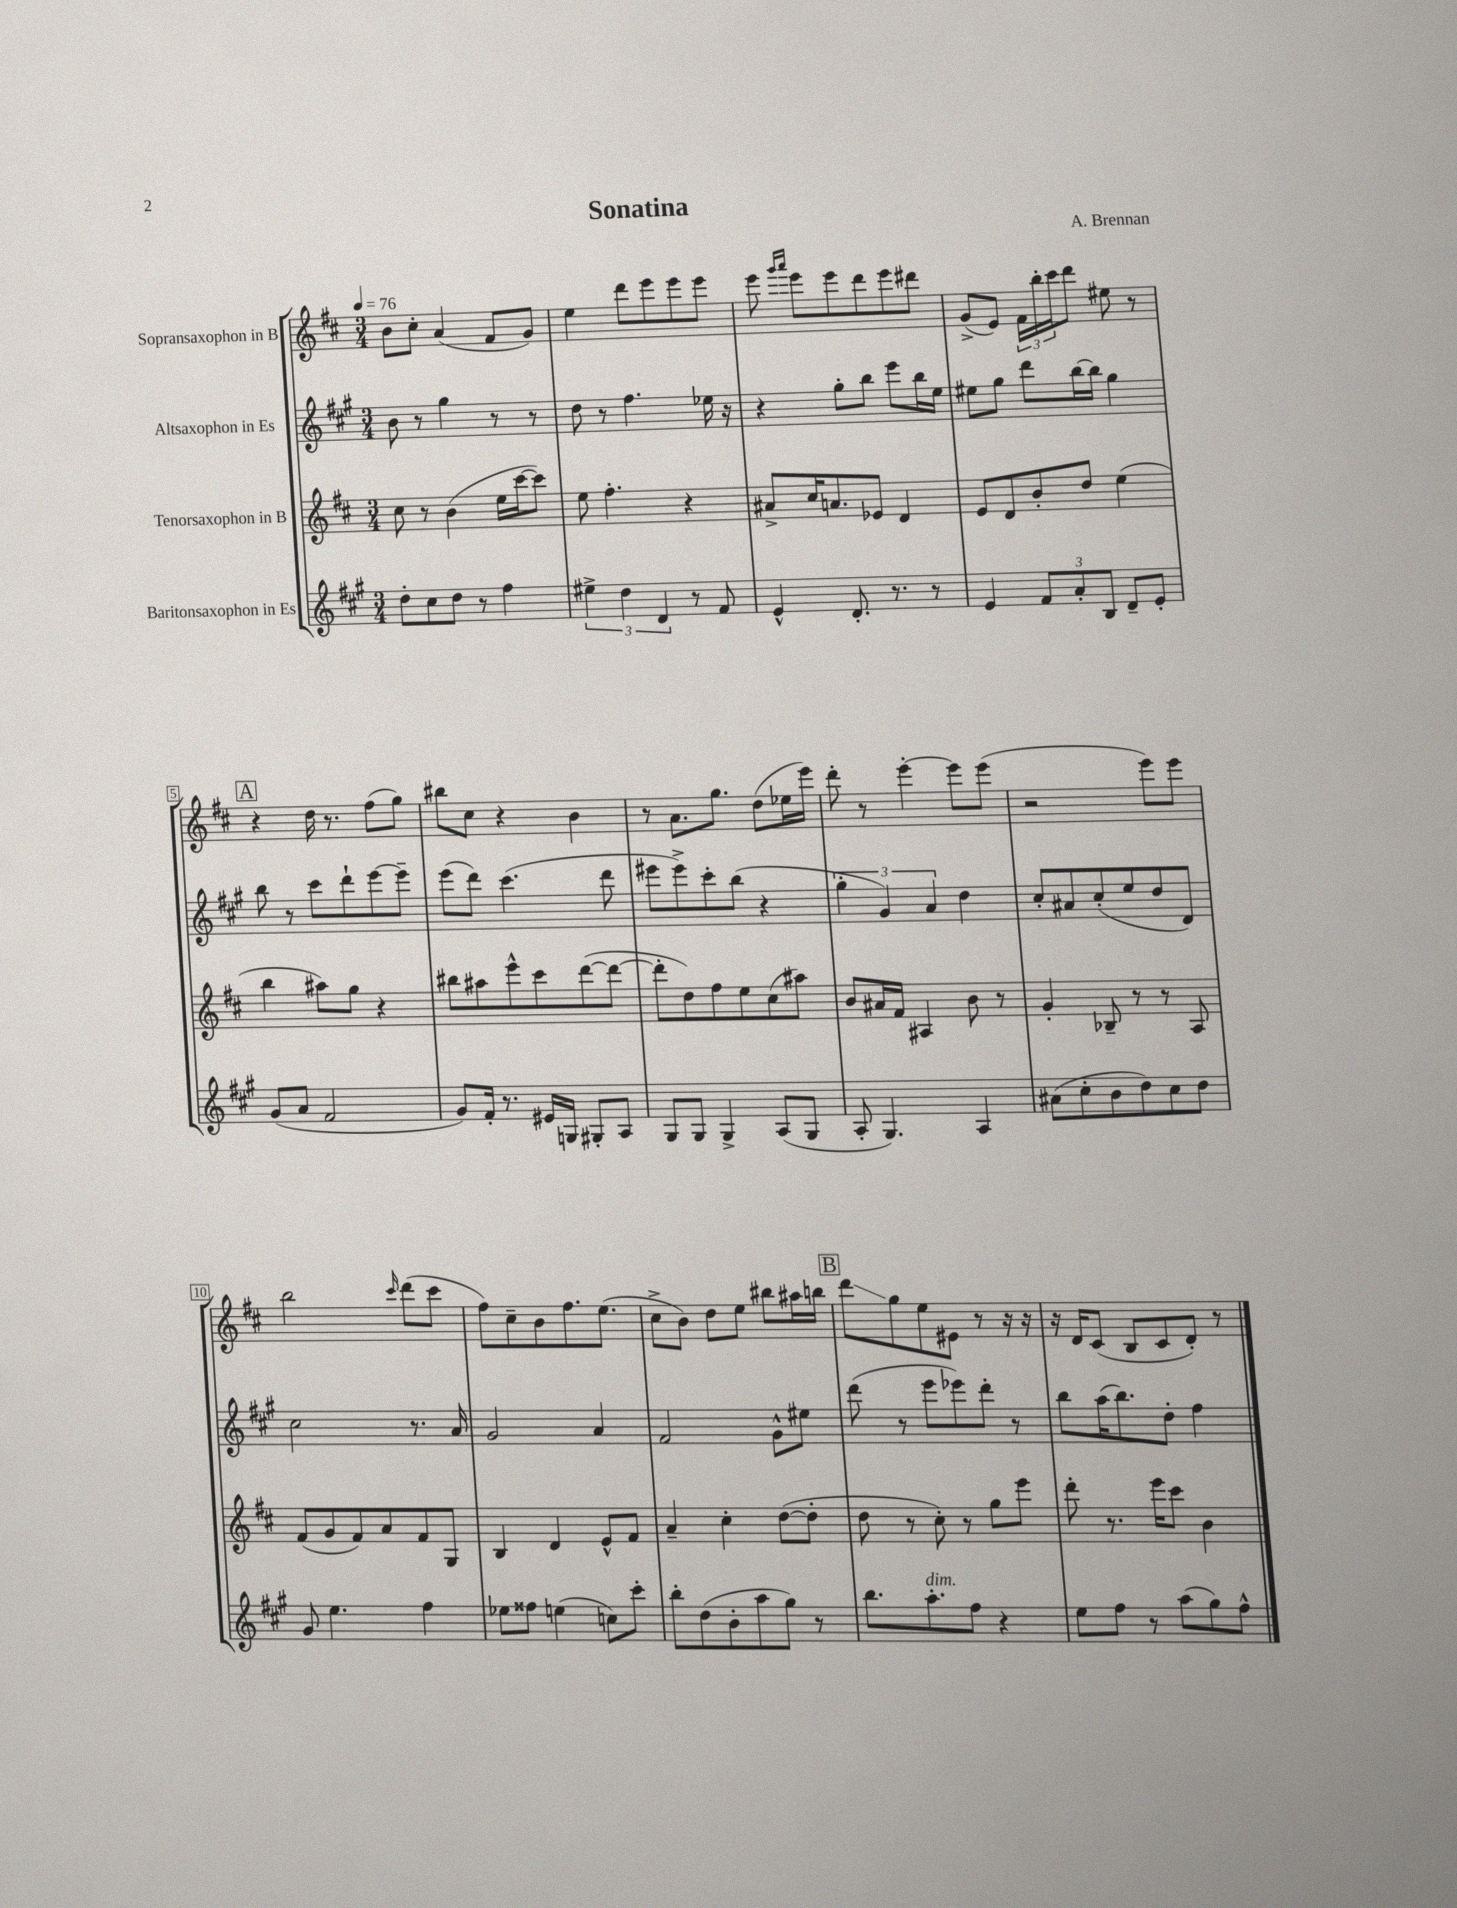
\header { title = "Sonatina" composer = "A. Brennan" }
<<
\new StaffGroup <<
\new Staff = "s0" \with { instrumentName = "Sopransaxophon in B" } {
    \clef treble \key d \major \numericTimeSignature \time 3/4 \tempo 4 = 76
    b'8 cis''8-. a'4( fis'8 g'8) |
    e''4 d'''8 e'''8 e'''8 e'''8 |
    e'''8 \grace { g'''16 a'''16 } e'''8 e'''8 d'''8 e'''8 dis'''8 |
    g'8->( e'8) \tuplet 3/2 { fis'16 b''16-. cis'''16 } d'''8 eis''8 r8 |
    \mark \markup { \box "A" } r4 d''16 r8. fis''8( g''8) |
    bis''8 cis''8 r4 b'4 |
    r8 a'8. g''8. d''8( ees''16 e'''16) |
    d'''8-. r8 e'''4~-. e'''8 e'''8( |
    r2 e'''8) e'''8 |
    b''2 \grace { cis'''16 } d'''8( cis'''8 |
    fis''8) cis''8-- b'8 fis''8. e''8.( |
    cis''8-> b'8) d''8 e''8 bis''8 ais''16 b''16 |
    \mark \markup { \box "B" } d'''8\glissando g''8 e''8 eis'8 r8 r16 r16 |
    r16 d'16 cis'8( b8 cis'8 d'8-.) r8 \bar "|." |
}
\new Staff = "s1" \with { instrumentName = "Altsaxophon in Es" } {
    \clef treble \key a \major \numericTimeSignature \time 3/4
    b'8 r8 gis''4 r8 r8 |
    d''8 r8 fis''4. ees''16 r16 |
    r4 gis''8-. b''8 e'''8 b''16 e''16 |
    eis''8 gis''8 d'''8 b''16~ b''16 gis''4 |
    \mark \markup { \box "A" } b''8 r8 cis'''8 d'''8-! e'''8~ e'''8-- |
    e'''8( d'''8) cis'''4.( d'''8 |
    eis'''8 eis'''8->) cis'''8-. b''8( r4 |
    \tuplet 3/2 { gis''4-. gis'4) a'4 } d''4 |
    cis''8-. ais'8 cis''8-.( e''8 d''8 d'8) |
    cis''2 r8. a'16 |
    gis'2 a'4 |
    fis'2 gis'8-^ eis''8 |
    \mark \markup { \box "B" } d'''8( r8 e'''8 ees'''8) d'''8-. r8 |
    b''8 a''16( b''8.) d''8-. fis''4 \bar "|." |
}
\new Staff = "s2" \with { instrumentName = "Tenorsaxophon in B" } {
    \clef treble \key d \major \numericTimeSignature \time 3/4
    cis''8 r8 b'4( e''16 cis'''16~ cis'''8) |
    e''8 fis''4.-. r4 |
    ais'8-> cis''16 a'8. ees'8 d'4 |
    e'8 d'8 b'8-. d''8 e''4( |
    \mark \markup { \box "A" } b''4 ais''8) g''8 r4 |
    bis''8 ais''8 e'''8-^ cis'''8 d'''8~( d'''8~ |
    d'''8-. d''8) fis''8 e''8 cis''8( ais''8) |
    b'8 ais'16 fis'16 ais4 b'8 r8 |
    g'4-. bes8-- r8 r8 a8 |
    fis'8( g'8 fis'8) a'8 fis'8 g8 |
    b4 d'4 e'8-^ fis'8 |
    a'4-- cis''4-. d''8~( d''8-. |
    \mark \markup { \box "B" } d''8 r8 cis''8-.) r8 g''8 e'''8 |
    d'''8-. r8. e'''16 cis'''8 b'4 \bar "|." |
}
\new Staff = "s3" \with { instrumentName = "Baritonsaxophon in Es" } {
    \clef treble \key a \major \numericTimeSignature \time 3/4
    d''8-. cis''8 d''8 r8 fis''4 |
    \tuplet 3/2 { eis''4-> d''4 d'4 } r8 fis'8 |
    e'4-^ d'8.-. r8. r8 |
    e'4 \tuplet 3/2 { fis'8 a'8-. b8 } d'8-- e'8-. |
    \mark \markup { \box "A" } gis'8( a'8 fis'2 |
    gis'8) fis'16-. r8. eis'16 g16 gis8-. a8 |
    gis8 gis8 gis4-> a8( gis8 |
    a8-. gis4.) a4 |
    ais'8( cis''8-. b'8 d''8) cis''8 d''8 |
    gis'8 e''4. fis''4 |
    ees''8 fisis''8 e''4( c''8) cis'''8-. |
    b''8-. d''8( b'8-. a''8 gis''8) r8 |
    \mark \markup { \box "B" } b''8. a''8.-.^\markup { \italic "dim." } fis''8 r4 |
    e''8 fis''8 r8 a''8( gis''8) fis''8-^ \bar "|." |
}
>>
>>
\layout { \context { \Score \override BarNumber.stencil = #(make-stencil-boxer 0.1 0.3 ly:text-interface::print) } }
